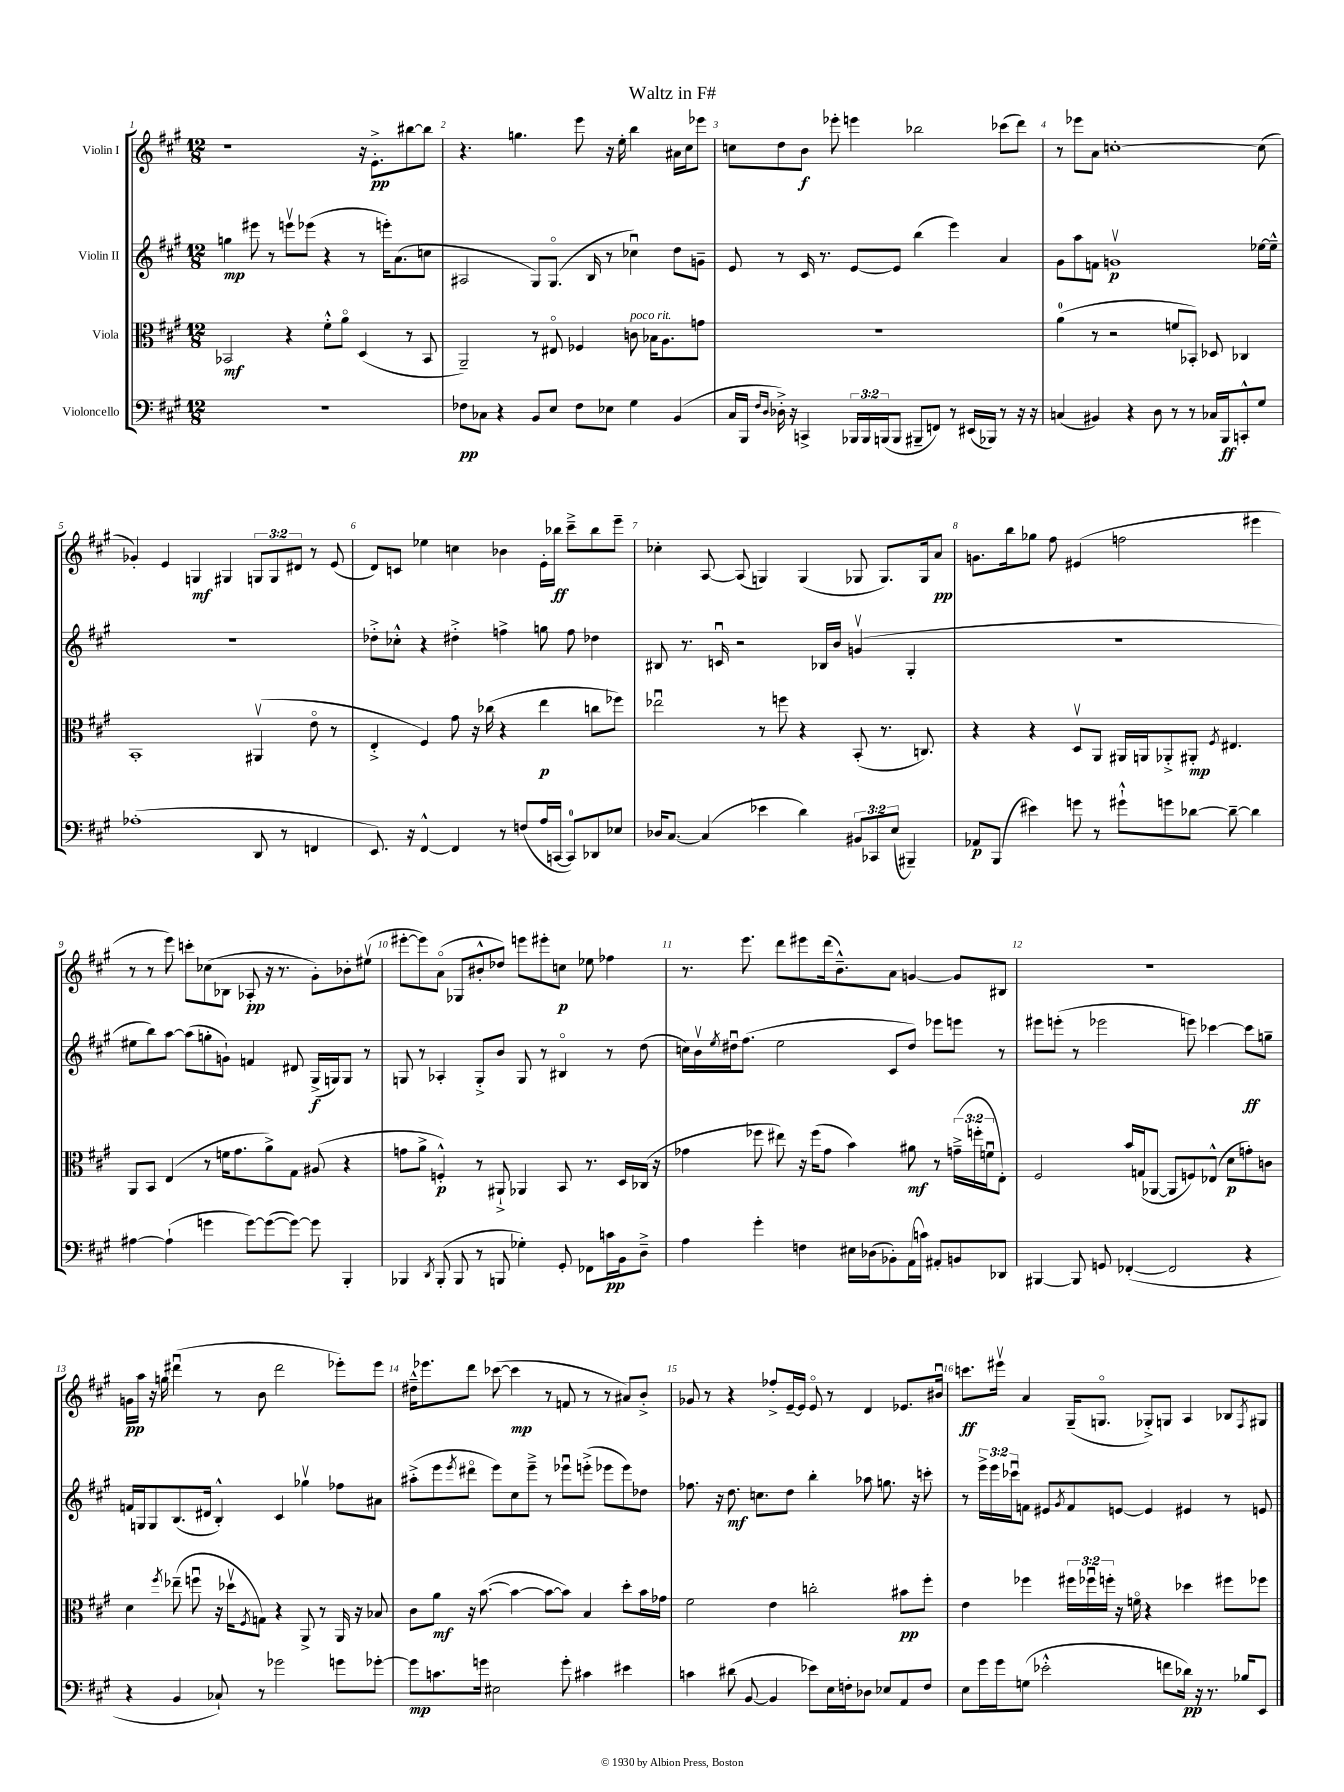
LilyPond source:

\header { title = "Waltz in F#" }
<<
\new StaffGroup <<
\new Staff = "s0" \with { instrumentName = "Violin I" } {
    \clef treble \key a \major \numericTimeSignature \time 12/8 \override Staff.TupletNumber.text = #tuplet-number::calc-fraction-text
    r1 r16 e'8.-.->\pp bis''8~ bis''8 |
    r4. g''4. e'''8 r16 e''16-. b''4 ais'16 cis''16 ees'''8 |
    c''8 d''8 b'8\f ees'''8-. e'''4 bes''2 ces'''8( d'''8) |
    r8 ees'''8 a'8 c''1~-. c''8( |
    ges'4-.) e'4 g4\mf gis4 \tuplet 3/2 { g8 g8 dis'8 } r8 e'8( |
    d'8) c'8 ees''4 c''4 bes'4 e'16-. bes''16\ff cis'''8---> bes''8 e'''8-- |
    ces''4-. a8~ a8( g4) g4( ges8 ges8.) ges16 a'8\pp |
    g'8. b''16 ges''8 fis''8 eis'4( f''2 eis'''4 |
    r8 r8 e'''8) c'''8-. ces''8( bes8 aes8-.\pp r16 r8. gis'8-.) bes'8-. eis''8\upbow( |
    eis'''8~-. eis'''8) a'8\flageolet( ges8 bis'8-.-^ des''8) e'''8 eis'''8-. c''8\p ees''8 fes''4 |
    r8. e'''8. d'''8 eis'''8 d'''16( b'8.---^) a'8 g'4~ g'8 bis8 |
    R1. |
    g'16\pp a''16 r16 g''16 dis'''4\downbow( r8 b'8 dis'''2 ees'''8-.) ees'''8 |
    dis''16---^ ees'''8. d'''8 ces'''8~( ces'''4\mp r8 f'8 r8 r8 ais'8) b'8-.-> |
    ges'8 r8 r4 fes''8-.-> e'16~-- e'16 e'8\flageolet r8 d'4 ees'8. bis'16\downbow |
    c'''8.\ff eis'''16\upbow a'4 gis16--( g8.\flageolet ges8-.->) g8 a4 bes8 \acciaccatura { fis8 } gis8 \bar "|." |
}
\new Staff = "s1" \with { instrumentName = "Violin II" } {
    \clef treble \key a \major \numericTimeSignature \time 12/8 \override Staff.TupletNumber.text = #tuplet-number::calc-fraction-text
    g''4\mp eis'''8 r8 e'''8\upbow ees'''8( r4 r8 e'''16-.) a'8.( c''8 |
    ais2 gis8) gis8.\flageolet( b16 r8 ces''4\downbow) d''8 g'8-- |
    e'8 r8 cis'16 r8. e'8~ e'8 b''4( e'''4) a'4 |
    gis'8 a''8 f'8 g'1\upbow\p ees''16~ ees''16---^ |
    R1. |
    des''8-.-> ces''8-.-^ r4 dis''4-.-> f''4-> g''8 f''8 des''4 |
    bis8 r8. c'16\downbow r2 bes16 b'16 g'4\upbow( gis4-. |
    R1. |
    eis''8 b''8) a''8~ a''8( g''8-. g'8-!) f'4 dis'8 gis16->\f( g16) g8 r8 |
    g8 r8 aes4-. g8-.-> b'8 g8 r8 bis4\flageolet r8 d''8( |
    c''16) b'16\upbow \acciaccatura { e''8 } dis''16\downbow fis''8.( e''2 cis'8 dis''8) ees'''8 e'''8 r8 |
    eis'''8 e'''8-.( r8 ees'''2 e'''8) ces'''4~ ces'''8\ff g''8-- |
    f'16 g16 g8 b8.( dis'16 b4-.-^) cis'4 ges''4\upbow fes''8 ais'8 |
    ais''8-.->( e'''8 \acciaccatura { e'''8 } dis'''8\flageolet e'''8) cis''8 e'''8---> r8 ees'''8\downbow e'''8-.->( ees'''8 ees'''8) des''8 |
    fes''8. r16 d''8.\mf c''8. d''8 b''4-. aes''8 g''8. r16 c'''8-. |
    r8 \tuplet 3/2 { e'''16-> e'''16 ces'''16\downbow } f'8 eis'8 \acciaccatura { gis'8 } f'8 e'8~ e'4 eis'4 r8 e'8 \bar "|." |
}
\new Staff = "s2" \with { instrumentName = "Viola" } {
    \clef alto \key a \major \numericTimeSignature \time 12/8 \override Staff.TupletNumber.text = #tuplet-number::calc-fraction-text
    bes,2\mf r4 fis'8-.-^ a'8\flageolet d4( r8 bes,8 |
    a,2--) r8 eis8\flageolet fes4 c'8^\markup { \italic "poco rit." } bes16 a8. g'8 |
    R1. |
    a'4-0( r8 r2 f'8 bes,8-.) des8 ces4 |
    b,1-. ais,4\upbow( e'8\flageolet r8 |
    e4-.-> fis4) gis'8 r16 ces''16( r4 e''4\p c''8 fes''8) |
    ees''2\downbow r8 f''8 r4 b,8-.( r8. c8.) |
    r4 r4 d8\upbow a,8 ais,16 a,16 aes,8-.-> ais,8-.\mp \acciaccatura { fis8 } eis4. |
    a,8 b,8 e4( r8 f'16 gis'8. a'8->) gis8 ais8( r4 |
    g'8 a'8-> f4-.-^\p) r8 ais,8-!-> aes,4 b,8 r8. d16 ces16( r16 |
    ges'4 fes''8 eis''8) r16 fes''16( ges'8 b'4) ais'8\mf r8 \tuplet 3/2 { g'16--->( f''16-. f'16\downbow } e8-.) |
    fis2 b'16 g16( aes,8~ aes,8 f8) ees8-^( d'8\p g'8-.) c'8 |
    d'4 \acciaccatura { fis''8 } ees''8--( f''8\downbow r16 des''16\upbow \acciaccatura { fis8 } g8) r4 a,8-> r8 a,16 r16 bes8 |
    cis'8 a'8\mf r16 b'8.~( b'4~ b'8~ b'8) b4 d''8-. b'16 ges'16 |
    fis'2 e'4 c''2-. bis'8\pp fis''8-. |
    e'4 fes''4 \tuplet 3/2 { fis''16 fes''16\downbow f''16-. } r16 f'16\flageolet r4 des''4 fis''8 fes''8 \bar "|." |
}
\new Staff = "s3" \with { instrumentName = "Violoncello" } {
    \clef bass \key a \major \numericTimeSignature \time 12/8 \override Staff.TupletNumber.text = #tuplet-number::calc-fraction-text
    R1. |
    fes8\pp ces8 r4 b,8 e8 fes8 ees8 gis4 b,4( |
    cis16 b,,16 \grace { fis16 d16 } des16-.->) r16 c,4-> \tuplet 3/2 { bes,,16 bes,,16 b,,16( } b,,8 bis,,8-- f,8) r8 eis,16( bes,,16) r8 r16 r16 |
    c4( bis,4) r4 d8 r8 r8 ces16 b,,16\ff c,8-.-^ gis8 |
    aes1-.( d,8 r8 f,4 |
    e,8.) r16 fis,4~-^ fis,4 r8 f8( a16 c,16~ c,8-0) des,8 ees8 |
    des16 cis8.~ cis4( ees'4 d'4) \tuplet 3/2 { bis,8 ces,8 e8( } bis,,4--) |
    aes,8\p b,,8( eis'4) g'8 r8 gis'8-!-^ g'8 des'8~ des'8~-- des'4 |
    ais4~ ais4-!( g'4 g'8~) g'8~( g'8~) g'8 b,,4-. |
    bes,,4 \acciaccatura { d,8 } bes,,8-.( bes,,8 r8 b,,8 ges4-.) gis,8-. fes,8 c'16\pp b,16 d8---> |
    a4 gis'4-. f4 eis16 des16( bes,8-.) a,16( c'16) ais,8-. b,8 des,8 |
    bis,,4~ bis,,8 g,8 fes,4~-.( fes,2 r4 |
    r4 b,4 ces8-!) r8 ges'2 g'8 ges'8~-. |
    ges'8\mp c'8. g'16 eis2 g'8-. cis'4 eis'4 |
    c'4 dis'8( b,8~ b,4 ees'8) e16 f16-. des8 ees8 a,8 f8 |
    e8 gis'16 gis'16 g8( ees'2-.-^ f'8 des'16\pp) r16 r8. bes16 e,8 \bar "|." |
}
>>
>>
\layout { \context { \Score \override BarNumber.break-visibility = ##(#f #t #t) barNumberVisibility = #all-bar-numbers-visible } }
